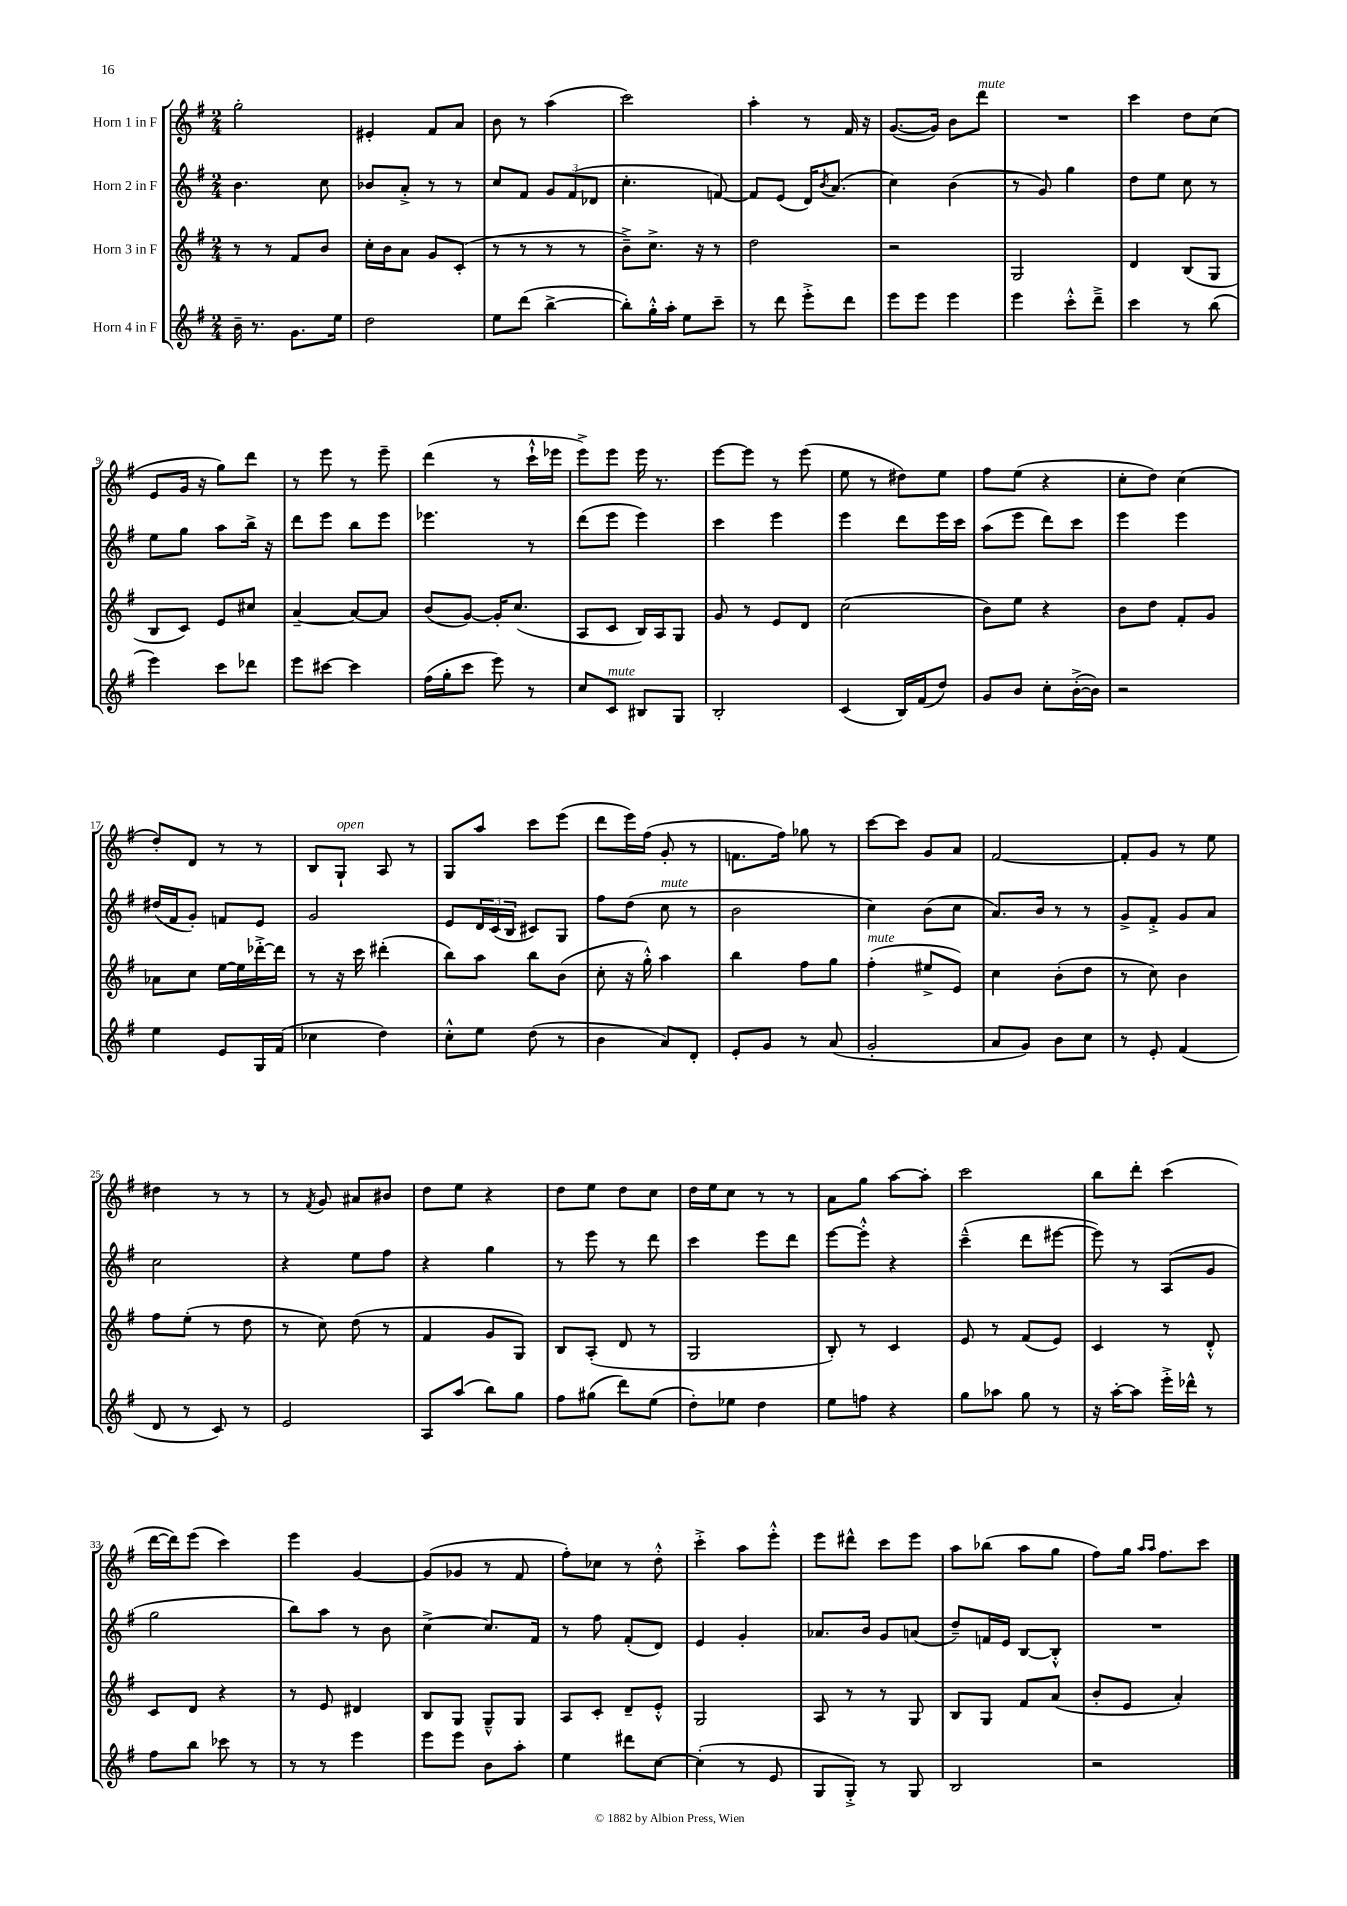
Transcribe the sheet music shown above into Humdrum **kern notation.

**kern	**kern	**kern	**kern
*staff4	*staff3	*staff2	*staff1
*clefG2	*clefG2	*clefG2	*clefG2
*k[f#]	*k[f#]	*k[f#]	*k[f#]
*M2/4	*M2/4	*M2/4	*M2/4
16b~	8r	4.b	2gg'
8.r	.	.	.
.	8r	.	.
8.g	8f#	.	.
.	8b	8cc	.
16ee	.	.	.
=	=	=	=
2dd	16cc'	8b-	4e#'
.	16b	.	.
.	8a	8a'^	.
.	8g	8r	8f#
.	(8c'	8r	8a
=	=	=	=
8ee	8r	8cc	8b
(8ddd	8r	8f#	8r
[4bb^	8r	12g	(4aa
.	.	(12f#	.
.	8r	.	.
.	.	12d-	.
=	=	=	=
8bb'])	8b~^)	4.cc'	2ccc)
16gg'^^	8.cc^	.	.
16aa'	.	.	.
8ee	.	.	.
.	16r	.	.
8ccc~	8r	[8f)	.
=	=	=	=
8r	2dd	8f]	4aa'
8ddd	.	(8e	.
8eee'^	.	16d)	8r
.	.	8qb	.
.	.	(8.a	.
8ddd	.	.	16f#
.	.	.	16r
=	=	=	=
8eee	2r	4cc)	([8.g
8eee	.	.	.
.	.	.	16g])
4eee	.	(4b	8b
.	.	.	8ddd
=	=	=	=
4eee	2G	8r	2r
.	.	8g)	.
8ccc'^^	.	4gg	.
8ddd~^	.	.	.
=	=	=	=
4ccc	4d	8dd	4ccc
.	.	8ee	.
8r	(8B	8cc	8dd
(8bb	8G	8r	(8cc
=	=	=	=
4eee)	8B	8ee	8e
.	8c)	8gg	16g
.	.	.	16r
8ccc	8e	8aa	8gg)
8ddd-	8cc#	16bb^	8ddd
.	.	16r	.
=	=	=	=
8eee	[4a~	8ddd	8r
[8ccc#	.	8eee	8eee
4ccc#]	8a_	8bb	8r
.	8a]	8eee	8eee~
=	=	=	=
(16ff#	(8b	4.eee-	(4ddd
16gg'	.	.	.
8ccc	[8g)	.	.
8eee)	16g']	.	8r
.	(8.cc	.	.
8r	.	8r	16ccc`^^
.	.	.	16eee-
=	=	=	=
8cc	8A	(8ddd	8eee^)
8c	8c	8eee	8eee
8B#	16B)	4eee)	16eee
.	16A	.	8.r
8G	8G	.	.
=	=	=	=
2B'	8g	4ccc	[8eee
.	8r	.	8eee]
.	8e	4eee	8r
.	8d	.	(8eee
=	=	=	=
(4c	(2cc	4eee	8ee
.	.	.	8r
16B)	.	8ddd	8dd#)
(16f#	.	.	.
8dd)	.	16eee	8ee
.	.	16ccc	.
=	=	=	=
8g	8b)	(8aa	8ff#
8b	8ee	8eee	(8ee
8cc'	4r	8ddd)	4r
([16b'^	.	8ccc	.
16b])	.	.	.
=	=	=	=
2r	8b	4eee	8cc'
.	8dd	.	8dd)
.	8f#'	4eee	(4cc
.	8g	.	.
=	=	=	=
4ee	8a-	(16dd#	8dd')
.	.	16f#	.
.	8cc	8g')	8d
8e	[16ee	8f	8r
.	16ee]	.	.
16G	[16ddd-'^	8e	8r
(16f#	16ddd-]	.	.
=	=	=	=
4cc-	8r	2g	8B
.	16r	.	8G`
.	16ccc	.	.
4dd)	(4ddd#'	.	8A
.	.	.	8r
=	=	=	=
8cc'^^	8bb)	8e	8G
8ee	8aa	24d	8aa
.	.	(24c	.
.	.	24B	.
(8dd	8bb	8c#)	8ccc
8r	(8b	8G	(8eee
=	=	=	=
4b	8cc'	8ff#	8ddd
.	16r	(8dd	16eee)
.	16gg'^^)	.	(16ff#
8a)	4aa	8cc	8g'
8d'	.	8r	8r
=	=	=	=
8e'	4bb	2b	8.f
8g	.	.	.
.	.	.	16ff#)
8r	8ff#	.	8gg-
(8a	8gg	.	8r
=	=	=	=
2g'	(4ff#'	4cc)	[8ccc
.	.	.	8ccc]
.	8ee#^	(8b	8g
.	8e)	8cc	8a
=	=	=	=
8a	4cc	8.a)	[2f#
8g)	.	.	.
.	.	16b	.
8b	(8b'	8r	.
8cc	8dd	8r	.
=	=	=	=
8r	8r	8g^	8f#']
8e'	8cc)	8f#'^	8g
(4f#	4b	8g	8r
.	.	8a	8ee
=	=	=	=
8d	8ff#	2cc	4dd#
8r	(8ee'	.	.
8c)	8r	.	8r
8r	8dd	.	8r
=	=	=	=
2e	8r	4r	8r
.	.	.	8qf#
.	8cc)	.	8g
.	(8dd	8ee	8a#
.	8r	8ff#	8b#
=	=	=	=
8A	4f#	4r	8dd
(8aa	.	.	8ee
8bb)	8g	4gg	4r
8gg	8G)	.	.
=	=	=	=
8ff#	8B	8r	8dd
(8gg#	(8A'	8eee	8ee
8ddd)	8d	8r	8dd
(8ee	8r	8ddd	8cc
=	=	=	=
8dd')	2G	4ccc	16dd
.	.	.	16ee
8ee-	.	.	8cc
4dd	.	8eee	8r
.	.	8ddd	8r
=	=	=	=
8ee	8B')	[8eee	8a
8ff	8r	8eee'^^]	8gg
4r	4c	4r	[8aa
.	.	.	8aa']
=	=	=	=
8gg	8e	(4ccc~^^	2ccc
8aa-	8r	.	.
8gg	(8f#	8ddd	.
8r	8e)	[8eee#	.
=	=	=	=
16r	4c	8eee#])	8bb
[16aa'	.	.	.
8aa]	.	8r	8ddd'
16eee'^	8r	(8A	(4ccc
16ddd-^^	.	.	.
8r	8d'^^	8g	.
=	=	=	=
8ff#	8c	2gg	[16ddd
.	.	.	16ddd])
8bb	8d	.	(8eee
8ccc-	4r	.	4ccc)
8r	.	.	.
=	=	=	=
8r	8r	8bb)	4eee
8r	8e	8aa	.
4eee	4d#	8r	[4g
.	.	8b	.
=	=	=	=
8eee	8B	[4cc^	(8g]
8eee	8G	.	8g-
8b	8G~^^	8.cc]	8r
8aa'	8G	.	8f#
.	.	16f#	.
=	=	=	=
4ee	8A	8r	8ff#')
.	8c'	8ff#	8cc-
8ddd#	8d~	(8f#'	8r
[8cc	8e'^^	8d)	8dd'^^
=	=	=	=
(4cc']	2G	4e	4ccc'^
8r	.	4g'	8aa
8e	.	.	8eee'^^
=	=	=	=
8G	8A	8.a-	8eee
8G'^)	8r	.	8ddd#^^
.	.	16b	.
8r	8r	8g	8ccc
8G	8G	(8a	8eee
=	=	=	=
2B	8B	8dd~)	8aa
.	8G	16f	(8bb-
.	.	16e	.
.	8f#	[8B	8aa
.	(8a	8B'^^]	8gg
=	=	=	=
2r	8b'	2r	8ff#)
.	8e	.	16gg
.	.	.	16qqaa
.	.	.	16qqaa
.	.	.	8.ff#
.	4a')	.	.
.	.	.	8ccc
==	==	==	==
*-	*-	*-	*-
